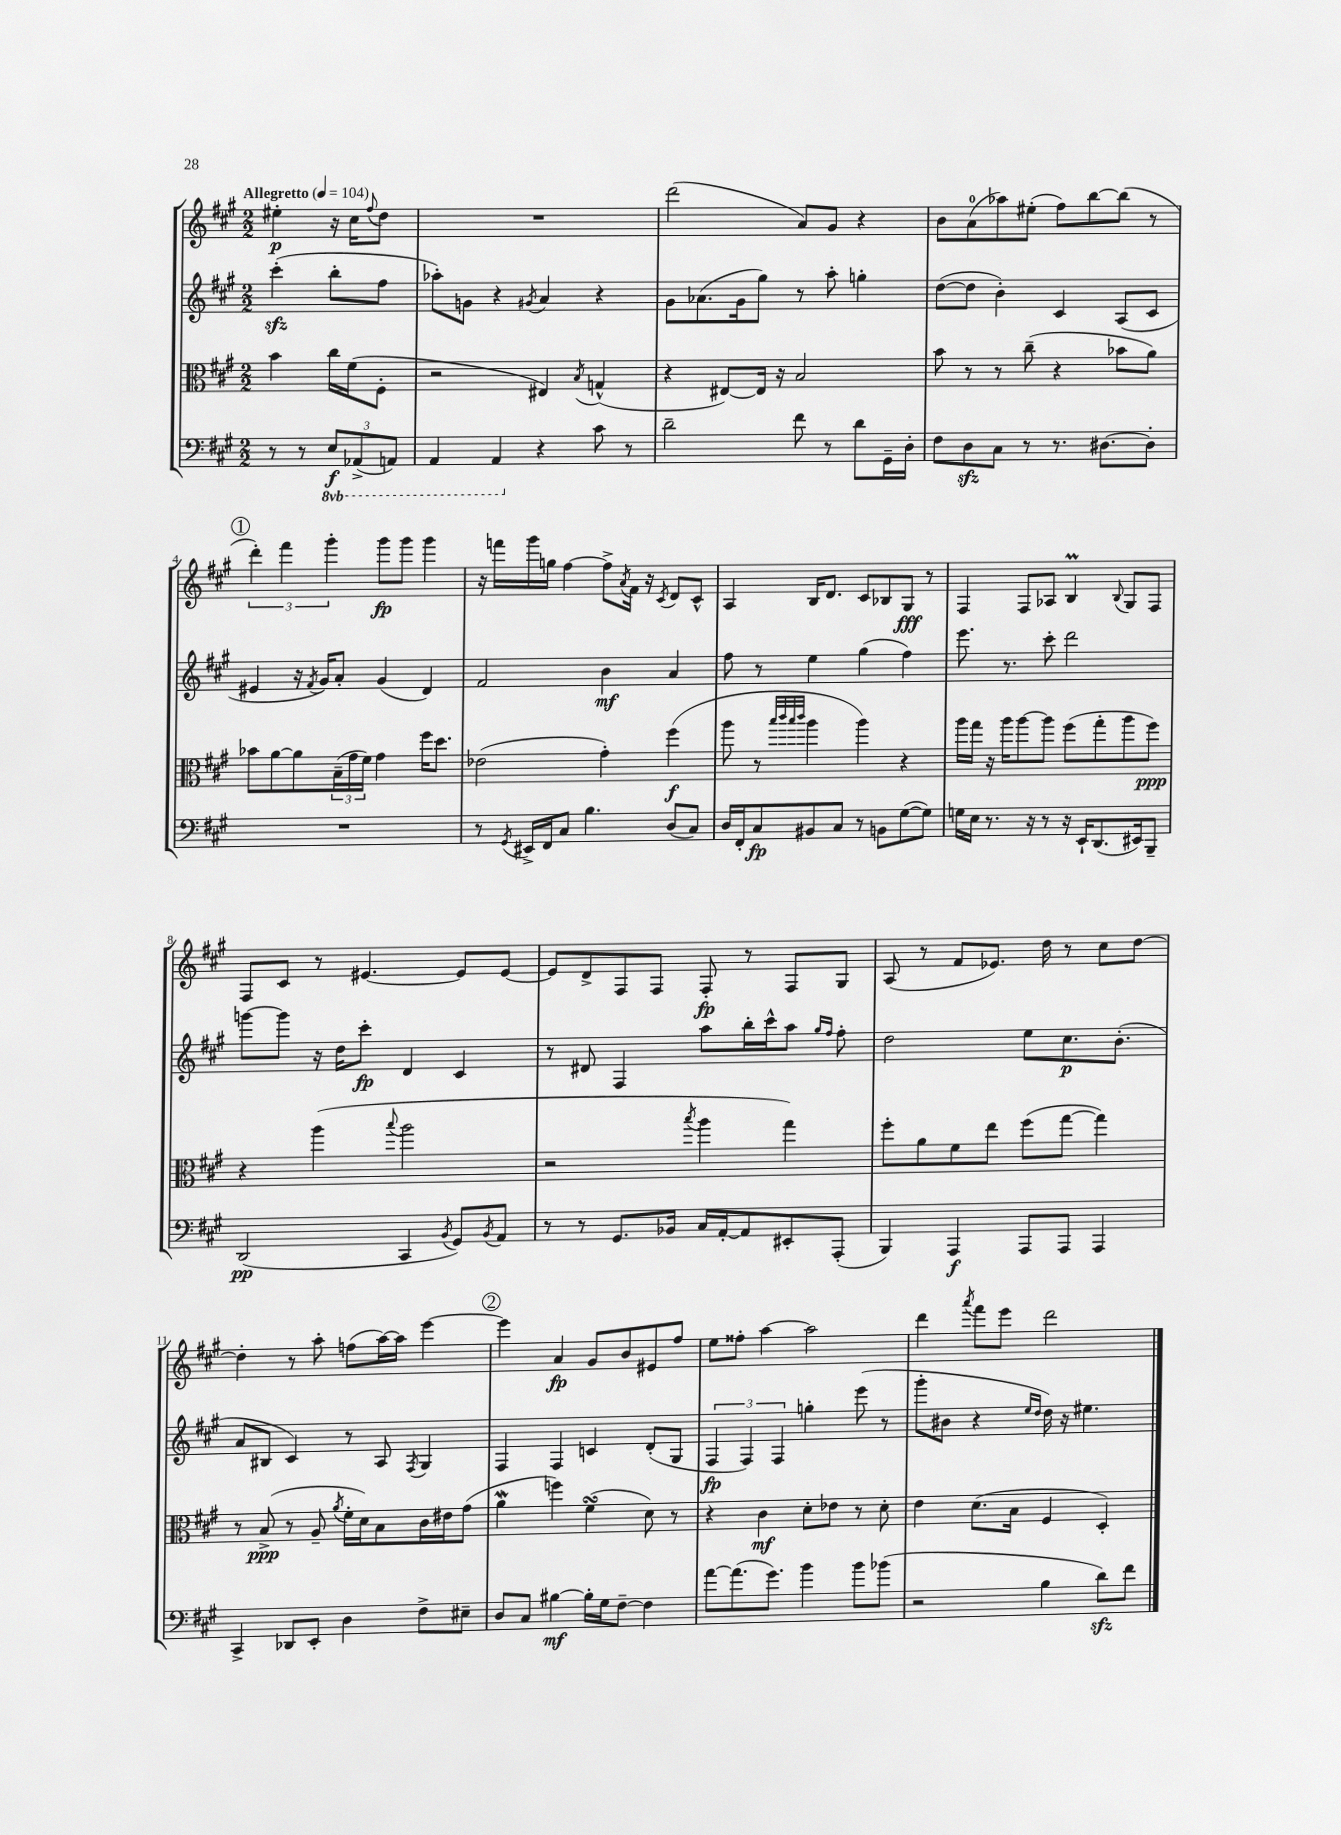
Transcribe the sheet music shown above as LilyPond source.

<<
\new StaffGroup <<
\new Staff = "s0" {
    \clef treble \key a \major \numericTimeSignature \time 2/2 \partial 2 \tempo "Allegretto" 4 = 104
    eis''4-.\p r16 cis''16 \appoggiatura { fis''8 } d''8 |
    R1 |
    d'''2( a'8) gis'8 r4 |
    b'8 a'8-0( aes''8) eis''8-.( fis''8) b''8~ b''8( r8 |
    \mark \markup { \circle "1" } \tuplet 3/2 { d'''4-.) fis'''4 gis'''4-. } gis'''8\fp gis'''8 gis'''4 |
    r16 f'''16 gis'''16 g''16 fis''4~ fis''8-> \acciaccatura { a'8 } fis'16 r16 \acciaccatura { cis'8 } d'8 cis'8-^ |
    a4 b16 d'8. cis'8 bes8 gis8\fff r8 |
    fis4 fis8 aes8 b4\prall \appoggiatura { b8 } gis8 fis8 |
    fis8 cis'8 r8 eis'4.~ eis'8 eis'8~ |
    eis'8 d'8-> fis8 fis8 fis8-.\fp r8 fis8 gis8 |
    a8( r8 fis'8 ees'8.) d''16 r8 cis''8 d''8~ |
    d''4-. r8 a''8-. f''8( a''16~) a''16 e'''4~ |
    \mark \markup { \circle "2" } e'''4 a'4\fp gis'8 b'8 eis'8 fis''8 |
    e''8 fisis''8-. a''4~ a''2 |
    d'''4 \acciaccatura { a'''8 } fis'''8 e'''8 d'''2 \bar "|." |
}
\new Staff = "s1" {
    \clef treble \key a \major \numericTimeSignature \time 2/2 \partial 2
    cis'''4-.\sfz( b''8-. fis''8 |
    aes''8-.) g'8 r4 \acciaccatura { gis'8 } a'4 r4 |
    gis'8 aes'8.( gis'16 gis''8) r8 a''8-. g''4-. |
    d''8~( d''8 b'4-.) cis'4 a8( cis'8 |
    \mark \markup { \circle "1" } eis'4 r16 \acciaccatura { fis'8 } gis'16) a'8-. gis'4( d'4) |
    fis'2 b'4\mf a'4 |
    fis''8 r8 e''4 gis''4( fis''4) |
    e'''8. r8. cis'''8-. d'''2 |
    g'''8~ g'''8 r16 d''16 cis'''8-.\fp d'4 cis'4 |
    r8 dis'8 fis4 a''8 b''16-. cis'''16-^ a''8 \grace { gis''16 fis''16 } fis''8-. |
    d''2 e''8 cis''8.\p b'8.-.( |
    a'8 bis8 cis'4) r8 a8 \acciaccatura { fis8 } gis4 |
    \mark \markup { \circle "2" } fis4 fis4 c'4 d'8-.( gis8 |
    \tuplet 3/2 { fis4\fp fis4) fis4 } g''4-. e'''8( r8 |
    gis'''8-. bis'8 r4 \grace { e''16 d''16 } d''16) r16 eis''4. \bar "|." |
}
\new Staff = "s2" {
    \clef alto \key a \major \numericTimeSignature \time 2/2 \partial 2
    b'4 cis''16 fis'16( fis8-. |
    r2 eis4) \acciaccatura { b8 } g4-^( |
    r4 eis8~) eis16 r16 b2 |
    b'8 r8 r8 cis''8--( r4 bes'8 a'8) |
    \mark \markup { \circle "1" } bes'8 a'8~ a'8 \tuplet 3/2 { b16--( gis'16 fis'16) } gis'4 fis''16 d''8. |
    ees'2( gis'4-.) fis''4\f( |
    a''8 r8 \grace { b''32 cis'''32 b''32 cis'''32 } a''4 a''4) r4 |
    a''16 gis''16 r16 a''16 a''8~ a''8 fis''8( gis''8-. a''8 fis''8\ppp) |
    r4 a''4( \appoggiatura { b''8 } a''2 |
    r2 \acciaccatura { b''8 } a''4 gis''4) |
    fis''8-. a'8 fis'8 e''8 fis''8( gis''8~ gis''4) |
    r8 b8->\ppp( r8 a8-- \acciaccatura { a'8 } fis'16-. d'16) b8 cis'16 eis'16 gis'8( |
    \mark \markup { \circle "2" } a'4\mordent f''4) fis'4\turn( d'8) r8 |
    r4 cis'4\mf d'8-. ees'8 r8 d'8-. |
    e'4 d'8.( b16 fis4 d4-.) \bar "|." |
}
\new Staff = "s3" {
    \clef bass \key a \major \numericTimeSignature \time 2/2 \set Staff.ottavationMarkups = #ottavation-simple-ordinals \partial 2
    r8 r8 \tuplet 3/2 { \ottava #-1 e,8\f aes,,8->( a,,8) } |
    a,,4 a,,4 \ottava #0 r4 cis'8 r8 |
    d'2-- fis'8 r8 d'8 gis,16-- d16-. |
    fis8 d8\sfz cis8 r8 r8. dis8.~ dis8-. |
    \mark \markup { \circle "1" } R1 |
    r8 \acciaccatura { gis,8 } eis,16-> fis,16 cis8 b4. d8( cis8) |
    d16 fis,16-. cis8\fp bis,8 cis8 r8 b,8 gis8~( gis8) |
    g16 e16 r8. r16 r8 r16 e,16-! d,8.( eis,16) b,,8-- |
    d,2\pp( cis,4 \acciaccatura { b,8 } gis,8) \acciaccatura { b,8 } a,8 |
    r8 r8 gis,8. bes,16 cis16 a,16~-. a,8 eis,8-. a,,8-.( |
    b,,4) a,,4\f a,,8 a,,8 a,,4 |
    cis,4-> des,8 e,8-. d4 fis8-> eis8-- |
    \mark \markup { \circle "2" } d8 cis8 bis4~\mf bis16-. gis16 fis8~-- fis4 |
    a'8~ a'8.( gis'8.) b'4 b'8 bes'8( |
    r2 b4 d'8\sfz) fis'8 \bar "|." |
}
>>
>>
